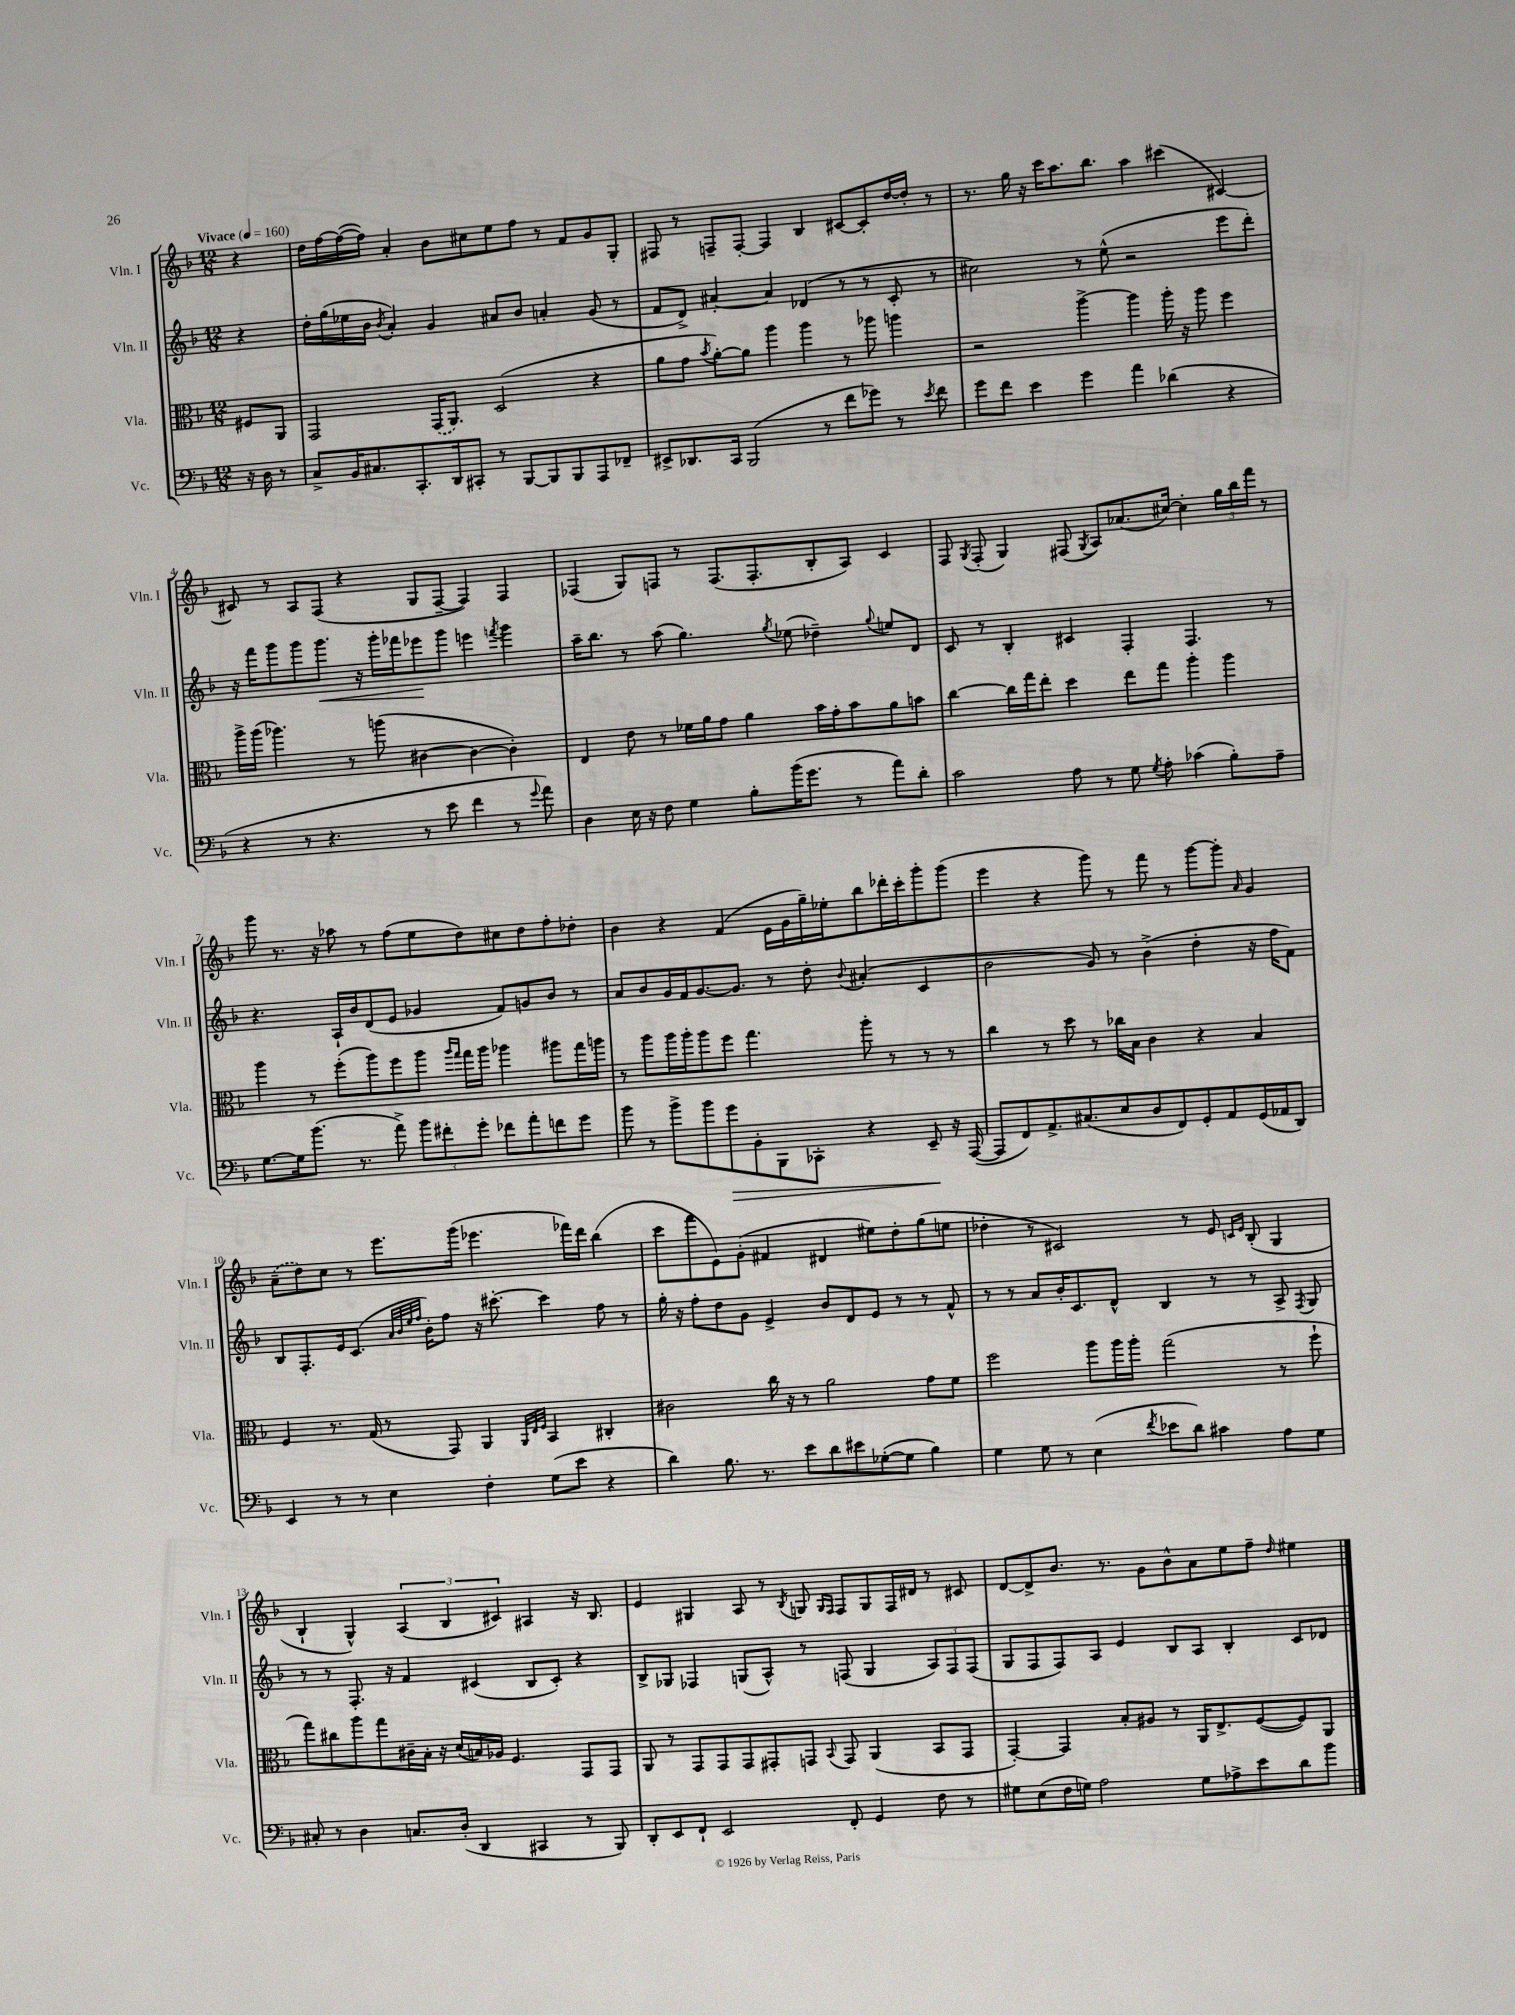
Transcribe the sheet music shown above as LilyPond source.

<<
\new StaffGroup <<
\new Staff = "s0" \with { instrumentName = "Vln. I" shortInstrumentName = "Vln. I" } {
    \clef treble \key f \major \numericTimeSignature \time 12/8 \partial 4 \tempo "Vivace" 4 = 160
    \autoBeamOff r4 |
    d''16[ f''16~ f''16~( f''16]) a'4-. bes'8[ cis''8 e''8 f''8] r8 f'8[ g'8 g8]-. |
    fis8 r8 f8[-- f8]~-. f4 bes4 cis'8[~ cis'8-. d''16~ d''16]-. r8 |
    r8. g''16 r16 c'''16[ a''8. bes''8.] a''4 cis'''4( cis'4~) |
    cis'8 r8 a8[ f8]( r4 g8[ f8]~-- f4) f4 |
    fes4( g8[) f8] r8 f8.[( f8.-. bes8-. a8]) c'4 |
    f8 \acciaccatura { g8 } f8-.( g4) fis8( \acciaccatura { g8 } a8[) aes'8.( cis''16]~) cis''4-. \tuplet 3/2 { g''16[ bes''16 f'''16] } r8 |
    g'''8 r8. r16 aes''8 r8 f''8[( e''8 d''8) cis''8 d''8 f''8-. des''8]-. |
    bes'4 r4 f'4( e'16[ g'16 g''16--) ees''16-. bes''8 des'''16-. c'''16-. g'''8-. g'''8]( |
    e'''4 r4 g'''8) r8 f'''8 r8 g'''8[~ g'''8]-. \grace { a'16 } g'4 |
    \once \slurDashed a'8[--( d''8) c''8] r8 e'''8.[ g'''16]( ees'''4. fes'''16[) d'''16] bes''4( |
    c'''8[ f'''8 e'8) g'8]-.( fis'4 dis'4 eis''8[) d''8-. g''8( e''8] |
    des''4-. r8 cis'2) r8 e'8 \grace { c'16[ e'16] } bes8-.( g4 |
    bes4-! g4-^) \tuplet 3/2 { a4( bes4 cis'4) } ais4 r16 bes8. |
    e'4 gis4 a8 r8 \acciaccatura { bes8 } g8 \grace { g16[ f16] } f8[ g8 f16 dis'16] r8 cis'8 |
    d'8[~ d'8-> bes'8.] r8. g'8[ bes'8-^ a'8 e''8 f''8]-- \grace { d''16 } eis''4 \bar "|." |
}
\new Staff = "s1" \with { instrumentName = "Vln. II" shortInstrumentName = "Vln. II" } {
    \clef treble \key f \major \numericTimeSignature \time 12/8 \partial 4
    \autoBeamOff r4 |
    d''16[-. g''16( ees''16 bes'16] \acciaccatura { bes'8 } a'4-.) g'4 ais'8[ bes'8] a'4-. g'8( r8 |
    f'8[ d'8]->) ais'4~-. ais'4 des'4( r8 r8 c'8-. r8 |
    cis''2) r8 e''8-^( r2 e'''8[ d'''8]-.) |
    r16 f'''16[ g'''8 g'''8 g'''8.]\< r16 g'''16[-. fes'''16 ees'''8\! g'''8] e'''4 \acciaccatura { f'''8 } g'''4 |
    a''16[-- bes''8.] r8 a''8( g''4.) \acciaccatura { g''8 } ees''8( des''4--) \appoggiatura { g''8 } e''8[ d'8] |
    c'8 r8 bes4-. cis'4 f4-. f4. r8 |
    r4. a16[-! bes'16 d'8( e'8] ges'4 f'8[) g'8 bes'8] r8 |
    a'8[ bes'8 g'16 f'16 g'8.~ g'8.] r8 d''8-. \appoggiatura { bes'8 } ais'4-.( c'4 |
    bes'2 g'8) r8 bes'4->( d''4-. r16 f''16[ f'8]) |
    bes8[ f8.-. e'16 c'8.]( \grace { a'32[ bes'32 e''32 f''32] } bes'16[-.) f''8] r16 cis'''8.~-. cis'''4 f''8 r8 |
    g''16-. r16 f''8[-. d''8 g'8] e'4-> bes'8[ d'8 e'8] r8 r8 f'8-^ |
    r8 r8 a'8[ bes'16-. c'8. d'8]-^ bes4 r8 r8 a8-> \acciaccatura { f8 } g8 |
    r8 r8 f8.-. r16 f'4 cis'4( bes8[ cis'8]-.) r4 |
    bes8[-> ges8] fes4 g8[( a8]-^) r8 f8( g4 \tuplet 3/2 { a8[) f8 f8]( } |
    g8[ f8 f8) a8] e'4 bes8[ a8] bes4-. c'8[ des'8] \bar "|." |
}
\new Staff = "s2" \with { instrumentName = "Vla." shortInstrumentName = "Vla." } {
    \clef alto \key f \major \numericTimeSignature \time 12/8 \partial 4
    \autoBeamOff fis8[ a,8] |
    g,2 \once \slurDashed g,16[( a,8.]) d2( r4 |
    a'8[ g'8] \acciaccatura { bes'8 } a'8[~-.) a'8] a''4 a''4 r8 aes''8 a''4 |
    r2 a''4~-> a''4 a''16-. r16 a''8 f''4 |
    a''16[-> a''16]( aes''4.) r8 a''8( cis'4~ cis'4~ cis'4-.) |
    e4 e'8 r8 fes'16[ a'16 g'8] a'4 bes'16[ g'16-. bes'8 a'8 b'8] |
    c''4~ c''16[ g''16 e''8]-. d''4 e''8[ g''8] a''4-. a''4 |
    a''4 r8 f''8[-.( a''8) f''8 a''8] \grace { a''16[ g''16] } g''16[ a''16] aes''4 ais''8[ g''16 a''16] |
    r8 a''8[ a''16 a''16-. a''8 f''8] g''4. a''8-. r8 r8 r8 |
    c''4 r8 d''8 r8 ces''16[ bes16] c'4 r4 bes4 |
    f4 r8. g16( r8 g,8) a,4 \grace { a,32[ e32 f32] } bes,4 cis4-. |
    cis'2 c''16 r16 r8 a'2 g'8[ f'8] |
    f''2 a''8[ a''16 a''16]-. g''2( r8 f''8-! |
    g''8[) cis''8 a''8 g''8 cis'16-- bes16]-. r16 d'16[( b16) aes16] f4. g,8[ g,8] |
    a,8 r8 g,8[ g,8 g,8 gis,8-. g,8] \appoggiatura { bes,8 } g,8 a,4( bes,8[ g,8] |
    g,4~-.) g,4 bes8[-. ais8] r8 a,16[ e8.-> f8~( f8) a,8] \bar "|." |
}
\new Staff = "s3" \with { instrumentName = "Vc." shortInstrumentName = "Vc." } {
    \clef bass \key f \major \numericTimeSignature \time 12/8 \partial 4
    \autoBeamOff r16 d16 r8 |
    c8[-> bes,16 cis8. c,8.-. d,16 cis,8]-. r8 bes,,8[~ bes,,8 bes,,8 a,,8 fes,8]-- |
    eis,8[-> des,8. c,16] bes,,2( r8 f'8[ ges'8]) r8 \acciaccatura { e'8 } f'8 |
    g'8[ f'8] e'4 g'4 a'4 des'4( r4 |
    r4 r8 r4. r8 e'8 f'4 r8 \appoggiatura { g'8 } a'8) |
    d4 e16 r16 f8 g4 bes8[-. bes'16( g'8.] r8 a'8[) d'8]-. |
    c'2 a8 r8 g8 \acciaccatura { g8 } a8-. ces'4( bes8[-.) a8]-- |
    g8.[~ g16 bes'8.]( r8. a'8->) \tuplet 3/2 { bes'8[ fis'8-. g'8]-. } fes'8[ a'8-. f'8 g'8] |
    bes'8 r8 bes'8[-> bes'8 g'8\> bes,8-. bes,,8 ces,8]-. r4 e,8--\! r16 a,,16~( |
    a,,8[ f,8) a,8.-> cis8.( e8 d8 f,8) g,8-. a,8 g,16( aes,16 d,8]) |
    e,4 r8 r8 e4 f4-. g8[( e'8] r4 |
    d'4) bes8. r8. e'8[ d'8 eis'8 ges8~-.( ges8] bes4) |
    g4 g8 r8 e4( \acciaccatura { f'8 } ees'8[ d'8]) cis'4 a8[ g8] |
    cis8-. r8 d4 c8.[ d16]-.( d,4 cis,4 r8 bes,,8) |
    d,8[-. e,8 f,8]-! e,2 f,8-. g,4 f8 r8 |
    gis8[ e8( f16 g16]) a2 g8[ aes8-> e'8 d'8 bes'8] \bar "|." |
}
>>
>>
